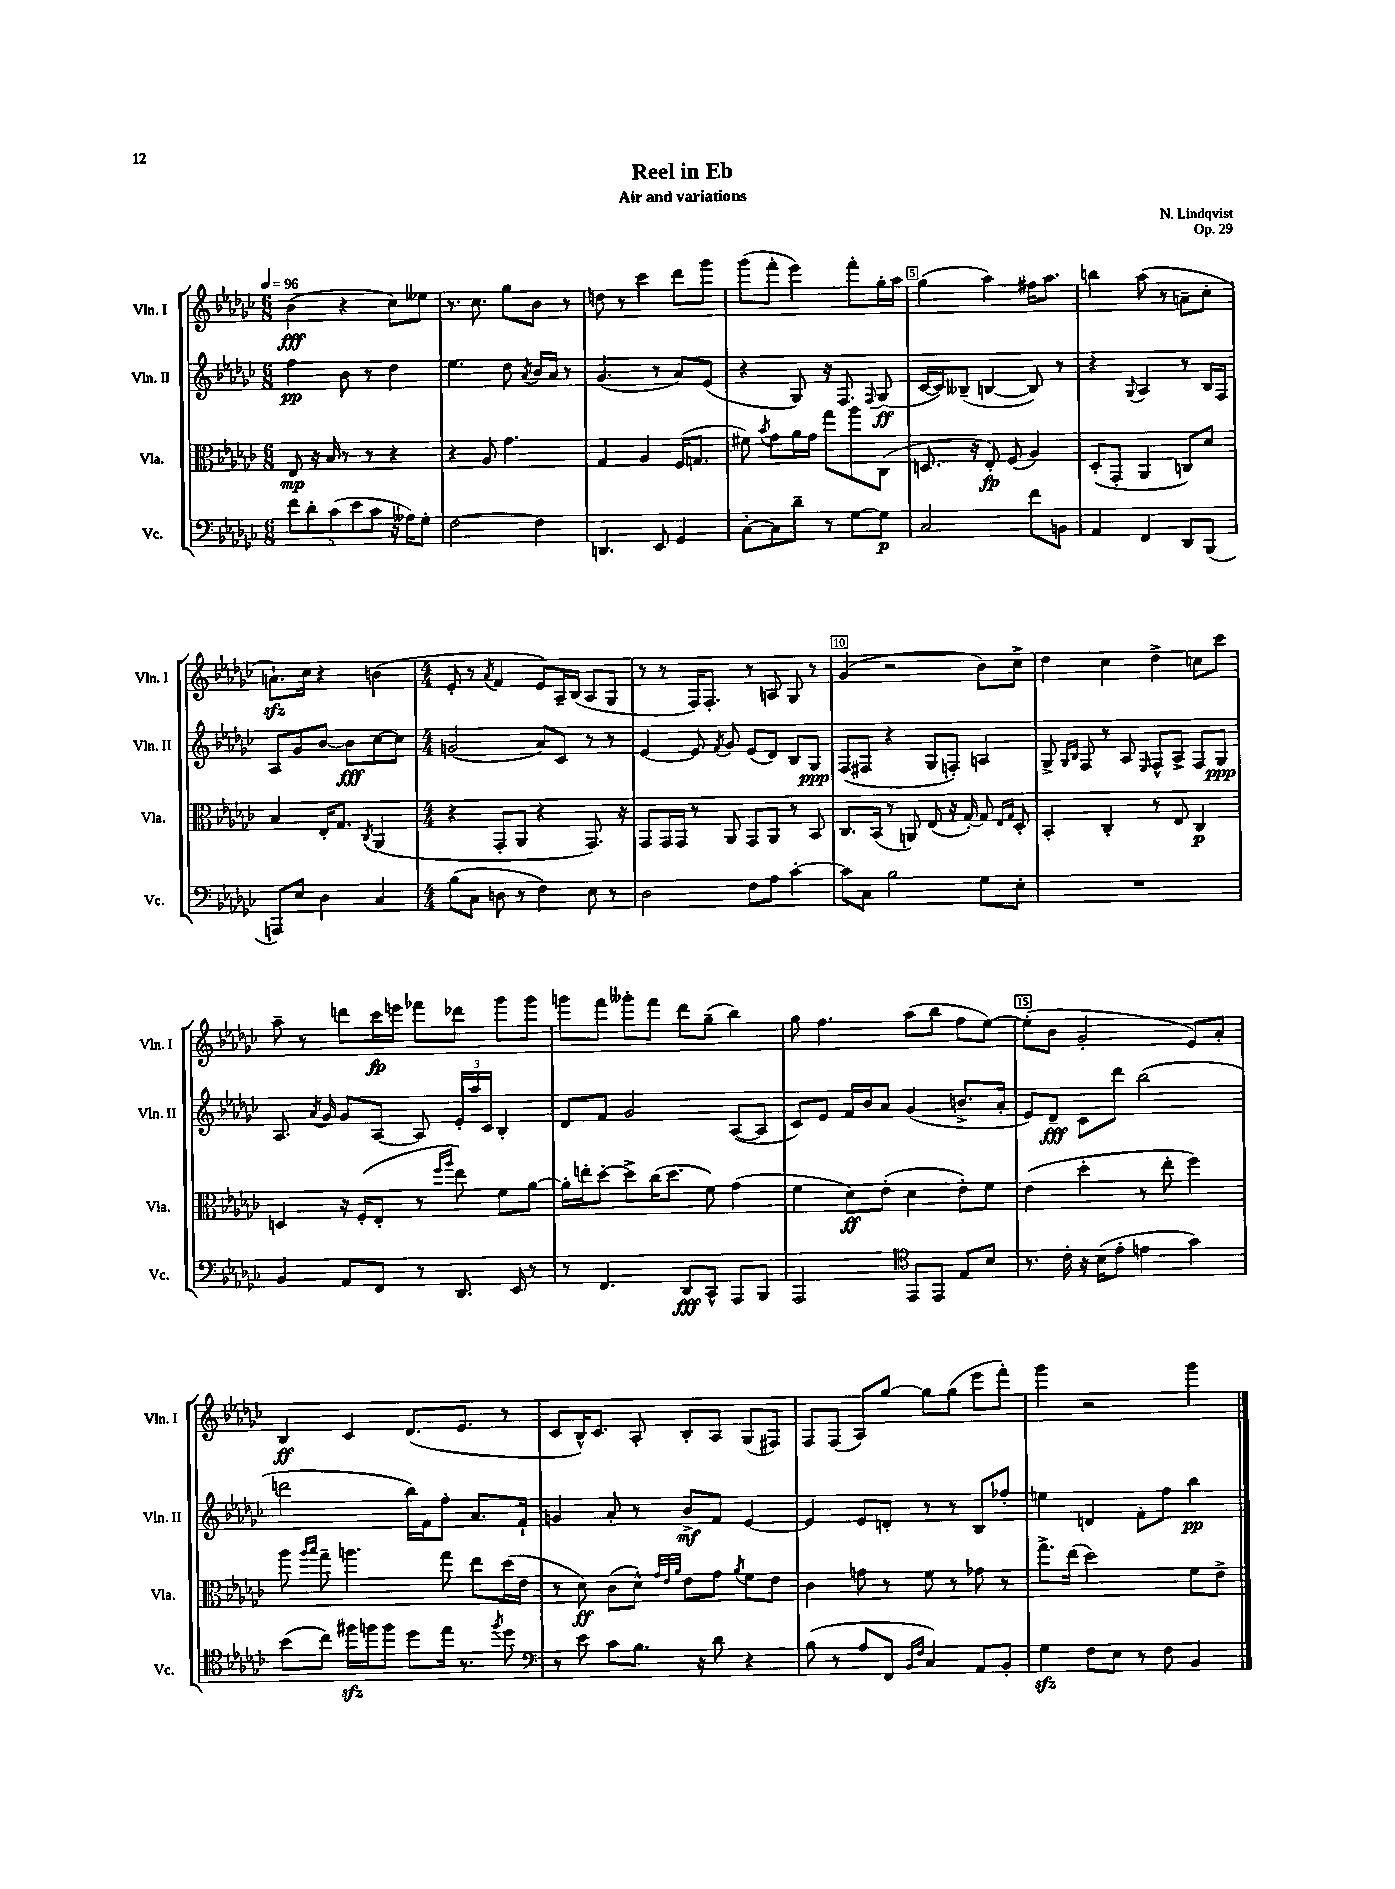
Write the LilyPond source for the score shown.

\header { title = "Reel in Eb" composer = "N. Lindqvist" subtitle = "Air and variations" opus = "Op. 29" }
<<
\new StaffGroup <<
\new Staff = "s0" \with { instrumentName = "Vln. I" shortInstrumentName = "Vln. I" } {
    \clef treble \key ges \major \numericTimeSignature \time 6/8 \tempo 4 = 96
    \autoBeamOff bes'4\fff( r4 ces''8[) eeses''8] |
    r8. ces''8. ges''8[ bes'8] r8 |
    d''8 r8 ces'''4 des'''8[ ges'''8] |
    ges'''8[( f'''8]-. ees'''4) f'''8[-. ges''16-. aes''16] |
    ges''4( aes''4) fis''16[ aes''8.] |
    b''4 aes''8( r8 a'8[-- ces''8]-. |
    a'8.[-!\sfz) ces''16] r4 b'4( |
    \numericTimeSignature \time 4/4 ees'8-. r8 \acciaccatura { aes'8 } f'4 ees'8[) aes16-- bes16]( aes8[ ges8] |
    r8 r8 f16[) f8.]-. r8 a8 ges8 r8 |
    ges'4( r2 bes'8[) ces''8]-> |
    des''4 ces''4 des''4-> c''8[ ces'''8] |
    aes''8-- r8 d'''8[ ces'''16\fp e'''16] fes'''8[ des'''8] ges'''8[ ges'''8] |
    g'''8[ f'''8] geses'''8[-. f'''8] des'''8[ ges''8]--( bes''4) |
    ges''8 f''4. aes''8[( bes''8] f''8[ ees''8]~) |
    ees''8[-.( bes'8] ges'2-. ees'8[) aes'8]-. |
    bes4\ff ces'4 des'8.[( ees'8.] r8 |
    ces'8[ bes16-^) ces'8.] aes8-. bes8[-. aes8] ges8[( fis8]) |
    f8[ f8]( aes8[) ges''8]~ ges''8[ ges''8]( ees'''8[ f'''8]-.) |
    ges'''4 r2 ges'''4 \bar "|." |
}
\new Staff = "s1" \with { instrumentName = "Vln. II" shortInstrumentName = "Vln. II" } {
    \clef treble \key ges \major \numericTimeSignature \time 6/8
    \autoBeamOff f''4\pp bes'8 r8 des''4 |
    ees''4. des''8 \acciaccatura { aes'8 } bes'16[ aes'16] r8 |
    ges'4.( r8 aes'8[) ees'8]( |
    r4 ges8) r16 f8. \appoggiatura { f8 } ges8\ff( |
    ces'16[~ ces'16) beses8]--( b4~ b8) r8 |
    r4 \appoggiatura { ges8 } aes4 r8 bes16[ f16] |
    aes8[ ges'8 bes'8]~ bes'8[\fff ces''8~ ces''8] |
    \numericTimeSignature \time 4/4 g'2( aes'8[) ces'8] r8 r8 |
    ees'4~ ees'8 \acciaccatura { f'8 } ges'8 ees'8[( des'8]) bes8[ ges8]\ppp |
    f8[( fis8] r4 ges8[ f8]-.) a4 |
    ges8-> \grace { ges16[ bes16] } f8 r8 aes8 \grace { ees16 } f8[-^ aes8]-> f8[ ges8]\ppp |
    aes8. \acciaccatura { aes'8 } ges'16 ges'8[ aes8]~ aes8 \tuplet 3/2 { ees'16[-. aes''16 ces'16] } bes4-. |
    des'8[ f'8] ges'2 aes8[~( aes8] |
    ces'8[) ees'8] f'16[ bes'16 aes'8] ges'4( b'8.[-> aes'16]-. |
    ees'8[) des'8]--\fff ces'8[ des'''8] bes''2( |
    d'''2 bes''16[) f'16 f''8]-. aes'8.[ f'16]-! |
    g'4 aes'8-. r8 bes'8[->\mf f'8] ees'4~ |
    ees'4 ees'8[ d'8]-. r8 r8 bes8[ fes''8]-. |
    e''4 d'4 f'8[-. f''8] bes''4\pp \bar "|." |
}
\new Staff = "s2" \with { instrumentName = "Vla." shortInstrumentName = "Vla." } {
    \clef alto \key ges \major \numericTimeSignature \time 6/8
    \autoBeamOff ees8\mp r16 bes16 r8 r8 r4 |
    r4 aes8 ges'4. |
    ges4 aes4 f16[( g8.] |
    fis'8) \acciaccatura { bes'8 } ges'8[ aes'16 ges'16] ges''8[ aes''8 ces8]( |
    d8. r16 ees8-.\fp) f8( aes4) |
    des8[-.( ges,8]-. aes,4 c8[) des'8] |
    bes4 ees16[-. ges8.] \acciaccatura { ces8 } aes,4( |
    \numericTimeSignature \time 4/4 r4 ges,8[-. aes,8] r4 ges,8.) r16 |
    ges,8[ ges,16 ges,16] r8 aes,8 ges,8[ aes,8] r8 bes,8 |
    ces8.[ bes,16]( r8 a,8) ees8( r16 ges16~-.) ges8 \grace { ees16[ ges16] } des8-. |
    bes,4-. ces4-. r8 ees8 ces4\p |
    d4 r16 f16[-.( ees8]-. r8 \grace { f''16[ aes''16] } ees''8) f'8[ aes'8]~ |
    aes'16[-. e''16-. des''8]~-. des''8[-> ces''16( des''8.] f'8) ges'4( |
    f'4 des'8[\ff) ees'8]-.( des'4 ees'8[-.) f'8] |
    ees'4( des''4-. r8 ees''8-. f''4) |
    aes''8 \grace { aes''16[ bes''16] } ges''8-- a''4. ges''8 ees''8[ des''16( ees'16] |
    r8 des'8\ff) ces'8[( des'8]-^) \grace { ges'32[ ees'32 aes'32] } ees'8[ ges'8] \acciaccatura { aes'8 } f'8[ ees'8] |
    ces'4 g'8 r8 f'8 r8 ges'8 r8 |
    ges''8.[-> ees''16]( des''2) f'8[ ees'8]-> \bar "|." |
}
\new Staff = "s3" \with { instrumentName = "Vc." shortInstrumentName = "Vc." } {
    \clef bass \key ges \major \numericTimeSignature \time 6/8
    \autoBeamOff \tuplet 5/4 { f'8[ des'8-. ces'8( ees'8 ces'8] } r16 aeses16[) ges8]-. |
    f2~ f4 |
    d,4. ees,8 ges,4 |
    ces8[~-. ces8 des'8]-- r8 ges8[~ ges8]\p |
    ces2 f'8[ b,8] |
    aes,4 f,4 des,8[ bes,,8]( |
    a,,8[) ees8] des4 ces4 |
    \numericTimeSignature \time 4/4 bes8[( ces8] d8 r8 f4) ees8 r8 |
    des2 f8[ aes8] ces'4~-. |
    ces'8[ ces8] bes2 ges8[ ees8]-. |
    R1 |
    bes,4 aes,8[ f,8] r8 des,8. ees,16 r8 |
    r8 f,4. des,8[\fff ces,8]-^ aes,,8[ bes,,8] |
    aes,,2 \clef tenor ees,8[ ees,8] ees8[ bes8] |
    r8. ces'16-. r16 bes16[( ees'8]-. e'4 ges'4) |
    bes'8[( ces''8]) fis''16[\sfz f''16 f''8] des''8[ ees''16] r8. \acciaccatura { f''8 } des''8 |
    \clef bass r8 ees'8 ces'8[ bes8.] r16 des'8 r4 |
    bes8( r8 aes8[ f,8] \grace { bes,16[ f16] } ces4) aes,8[ bes,8]-. |
    ges4\sfz f8[ ees8] r8 f8 bes,4 \bar "|." |
}
>>
>>
\layout { \context { \Score \override BarNumber.break-visibility = ##(#f #t #t) barNumberVisibility = #(every-nth-bar-number-visible 5) \override BarNumber.stencil = #(make-stencil-boxer 0.1 0.3 ly:text-interface::print) } }
